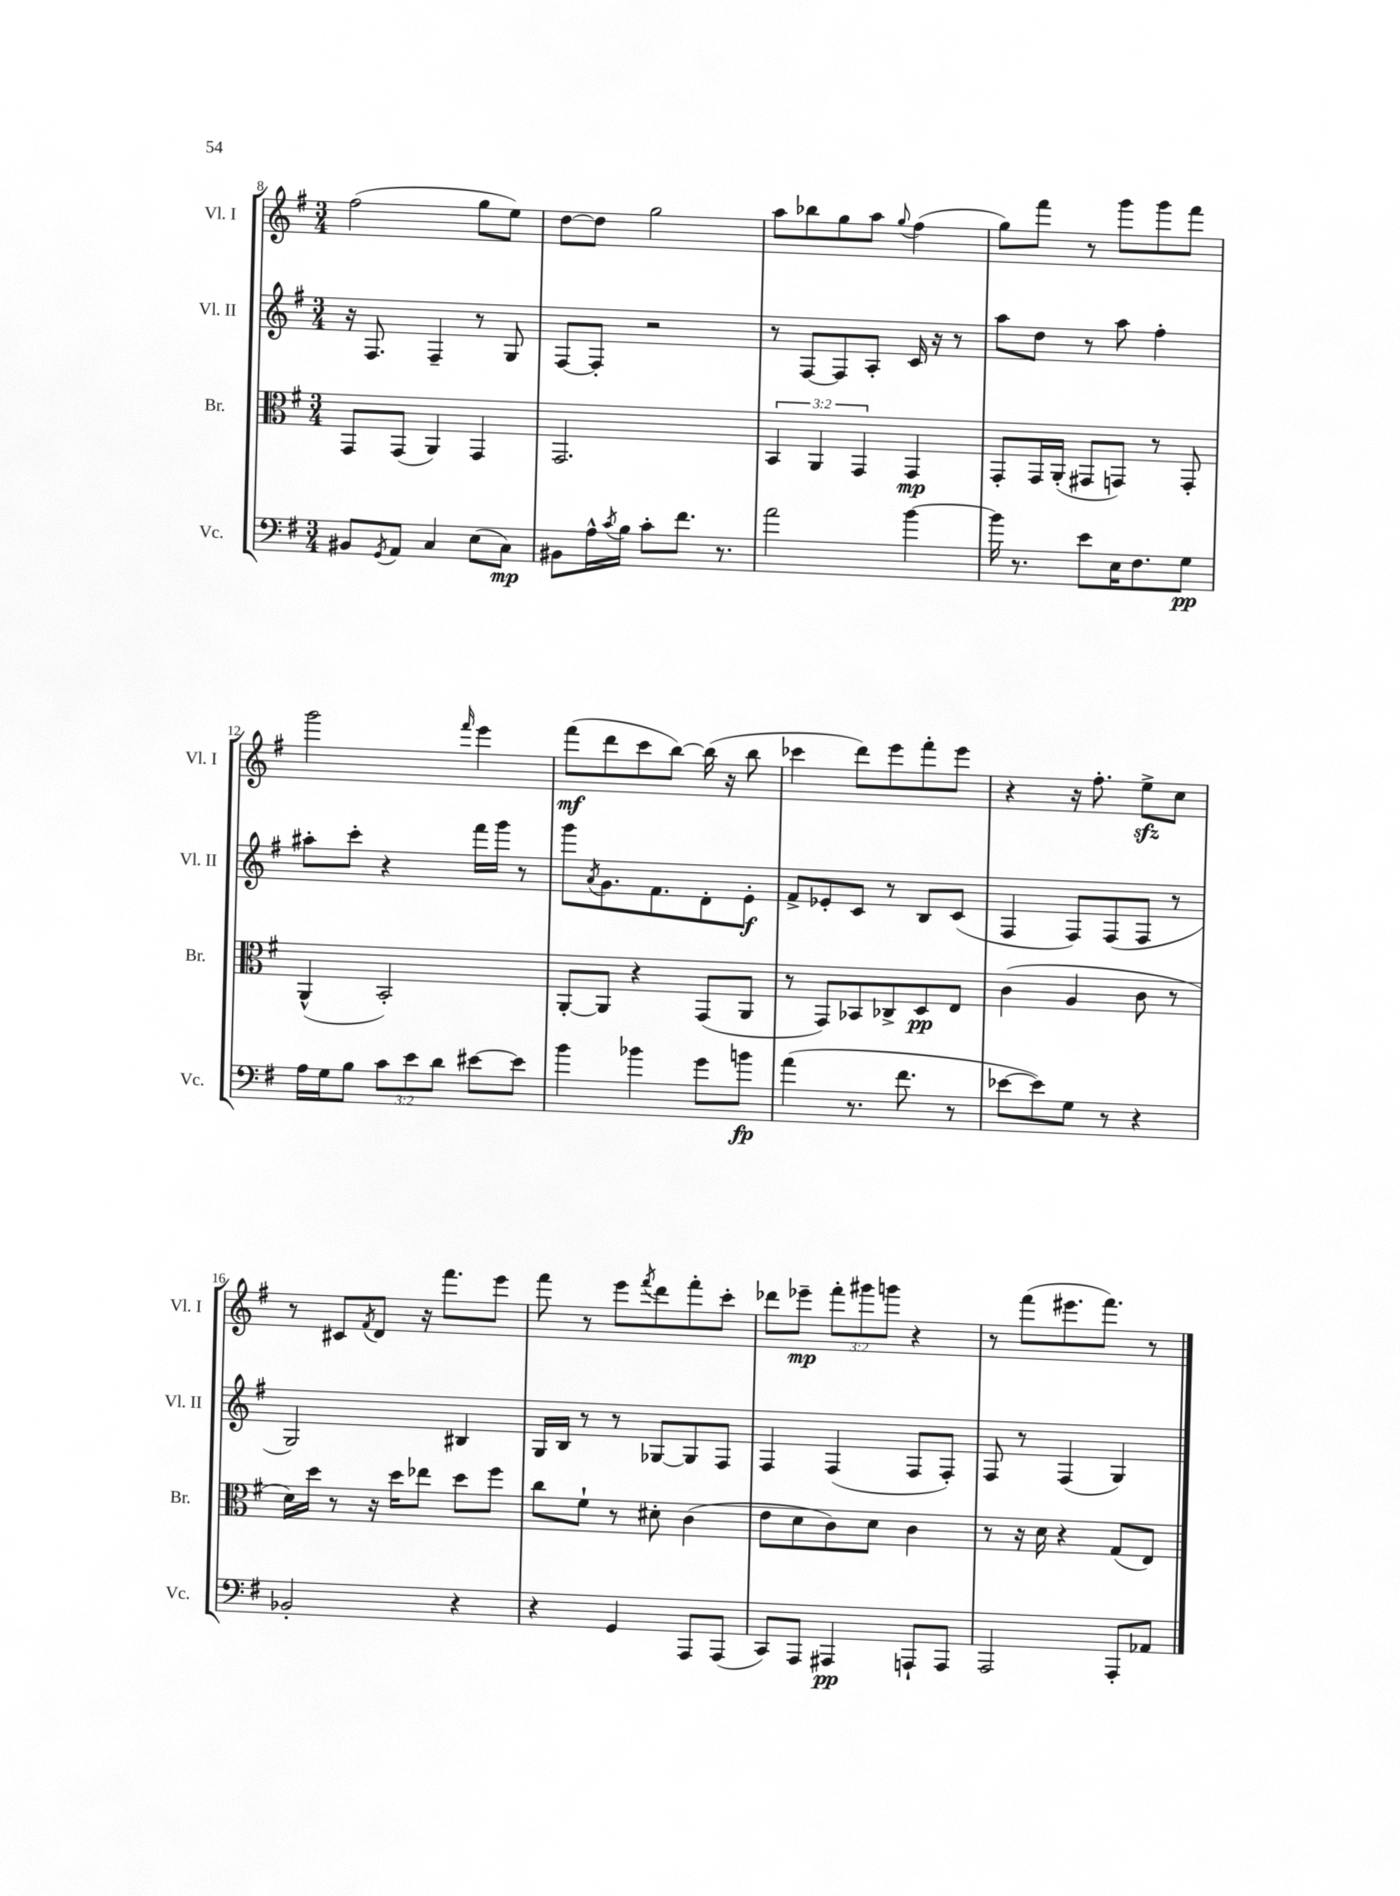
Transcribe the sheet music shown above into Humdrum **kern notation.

**kern	**dynam	**kern	**dynam	**kern	**dynam	**kern	**dynam
*part4	*part4	*part3	*part3	*part2	*part2	*part1	*part1
*staff4	*staff4	*staff3	*staff3	*staff2	*staff2	*staff1	*staff1
*I"Vc.	*	*I"Br.	*	*I"Vl. II	*	*I"Vl. I	*
*I'Vc.	*	*I'Br.	*	*I'Vl. II	*	*I'Vl. I	*
*clefF4	*	*clefC3	*	*clefG2	*	*clefG2	*
*k[f#]	*	*k[f#]	*	*k[f#]	*	*k[f#]	*
*M3/4	*	*M3/4	*	*M3/4	*	*M3/4	*
=8	=8	=8	=8	=8	=8	=8	=8
8BB#X/L	.	8GG/L	.	16r	.	(2ff#\	.
.	.	.	.	8.F#/	.	.	.
8qGG/	.	.	.	.	.	.	.
8AA/J	.	(8GG/J	.	.	.	.	.
4C/	.	4AA/)	.	4F#~/	.	.	.
(8E\L	.	4GG/	.	8r	.	8gg\L	.
8C\J)	mp	.	.	8G/	.	8ee\J)	.
=9	=9	=9	=9	=9	=9	=9	=9
8BB#X\L	.	2.GG/	.	[8F#/L	.	[8dd\L	.
16A^^\L	.	.	.	8F#'/J]	.	8dd\J]	.
8qc/	.	.	.	.	.	.	.
16B\JJ	.	.	.	.	.	.	.
8c'\L	.	.	.	2r	.	2gg\	.
8.f#\J	.	.	.	.	.	.	.
8.r	.	.	.	.	.	.	.
=10	=10	=10	=10	=10	=10	=10	=10
2a\	.	6BB/	.	8r	.	8aa\L	.
.	.	.	.	[8F#/L	.	8bb-X\	.
.	.	6AA/	.	.	.	.	.
.	.	.	.	8F#/]	.	8gg\	.
.	.	6GG/	.	.	.	.	.
.	.	.	.	8A'/J	.	8aa\J	.
.	.	.	.	.	.	8qqgg/	.
[4b\	.	4GG/	mp	16c/	.	(4ff#\	.
.	.	.	.	16r	.	.	.
.	.	.	.	8r	.	.	.
=11	=11	=11	=11	=11	=11	=11	=11
16b\]	.	8GG'/L	.	8aa\L	.	8gg\L)	.
8.r	.	.	.	.	.	.	.
.	.	16GG/L	.	8dd\J	.	8fff#\J	.
.	.	(16AA'/JJ	.	.	.	.	.
8e\L	.	8GG#X/L	.	8r	.	8r	.
16E\K	.	8GGn/J)	.	8aa\	.	8ggg\L	.
8.F#\	.	.	.	.	.	.	.
.	.	8r	.	4ff#'\	.	8ggg\	.
8G\J	pp	8GG'/	.	.	.	8fff#\J	.
!!LO:LB:g=z
=12	=12	=12	=12	=12	=12	=12	=12
16A\LL	.	(4AA^^/	.	8aa#X'\L	.	2ggg\	.
16G\J	.	.	.	.	.	.	.
8B\J	.	.	.	8ccc'\J	.	.	.
12c\L	.	2BB'/)	.	4r	.	.	.
12e\	.	.	.	.	.	.	.
12d\J	.	.	.	.	.	.	.
.	.	.	.	.	.	16qqfff#/	.
[8e#X\L	.	.	.	16fff#\LL	.	4eee\	.
.	.	.	.	16ggg\JJ	.	.	.
8e#\J]	.	.	.	8r	.	.	.
=13	=13	=13	=13	=13	=13	=13	=13
4b\	.	[8AA'/L	.	8ggg\L	.	(8fff#\L	mf
.	.	.	.	8qa/	.	.	.
.	.	8AA/J]	.	8.g\	.	8ddd\	.
4b-X\	.	4r	.	.	.	8ccc\	.
.	.	.	.	8.f#\	.	.	.
.	.	.	.	.	.	[8bb\J)	.
8g\L	.	(8GG/L	.	8d'\	.	(16bb\]	.
.	.	.	.	.	.	16r	.
8bn\J	fp	8AA/J	.	8e'\J	f	8bb\	.
=14	=14	=14	=14	=14	=14	=14	=14
(4a\	.	8r	.	8f#^/L	.	4ccc-X\	.
.	.	8GG/L)	.	8e-X'/	.	.	.
8.r	.	8BB-X/	.	8c/J	.	8ddd\L)	.
.	.	8C-X^/	.	8r	.	8eee\	.
8.f#\	.	.	.	.	.	.	.
.	.	8D/	pp	8B/L	.	8fff#'\	.
8r	.	8E/J	.	(8c/J	.	8eee\J	.
=15	=15	=15	=15	=15	=15	=15	=15
[8e-X\L	.	(4c\	.	4F#/	.	4r	.
8e-\])	.	.	.	.	.	.	.
8G\J	.	4A/	.	8F#/L)	.	16r	.
.	.	.	.	.	.	8.ff#'\	.
8r	.	.	.	(8F#/	.	.	.
4r	.	8c\	.	8F#/J	.	8eezz^\L	.
.	.	8r	.	8r	.	8cc\J	.
!!LO:LB:g=z
=16	=16	=16	=16	=16	=16	=16	=16
2BB-X'/	.	16d\LL)	.	2G/)	.	8r	.
.	.	16dd\JJ	.	.	.	.	.
.	.	8r	.	.	.	8c#X/L	.
.	.	.	.	.	.	8qf#/	.
.	.	16r	.	.	.	8d/J	.
.	.	16dd\KL	.	.	.	.	.
.	.	8ee-X\J	.	.	.	16r	.
.	.	.	.	.	.	8.fff#\L	.
4r	.	8dd\L	.	4B#X/	.	.	.
.	.	8ff#\J	.	.	.	8eee\J	.
=17	=17	=17	=17	=17	=17	=17	=17
4r	.	8cc\L	.	16G/LL	.	8fff#\	.
.	.	.	.	16B/JJ	.	.	.
.	.	8f#`\J	.	8r	.	8r	.
4GG/	.	8r	.	8r	.	8eee\L	.
.	.	.	.	.	.	8qfff#/	.
.	.	8d#X'\	.	[8G-X/L	.	8ddd\	.
8AAA/L	.	(4c\	.	8G-/]	.	8fff#'\	.
(8AAA/J	.	.	.	8F#/J	.	8ccc'\J	.
=18	=18	=18	=18	=18	=18	=18	=18
8CC/L)	.	8e\L	.	4F#/	.	8ddd-X\L	.
8AAA/J	.	8d\	.	.	.	8eee-X~\J	mp
4AAA#X/	pp	8c\)	.	(4F#/	.	12fff#'\L	.
.	.	.	.	.	.	12ggg#X\	.
.	.	8d\J	.	.	.	.	.
.	.	.	.	.	.	12gggn\J	.
8AAAn`/L	.	4c\	.	8F#/L	.	4r	.
8AAA/J	.	.	.	8F#'/J)	.	.	.
=19	=19	=19	=19	=19	=19	=19	=19
2AAA/	.	8r	.	8F#/	.	8r	.
.	.	16r	.	8r	.	(8fff#\L	.
.	.	16d\	.	.	.	.	.
.	.	4r	.	(4F#/	.	8.eee#X\	.
.	.	.	.	.	.	8.fff#\J)	.
8AAA'/L	.	(8G/L	.	4G/)	.	.	.
8AA-X/J	.	8E/J)	.	.	.	8r	.
==	==	==	==	==	==	==	==
*-	*-	*-	*-	*-	*-	*-	*-
